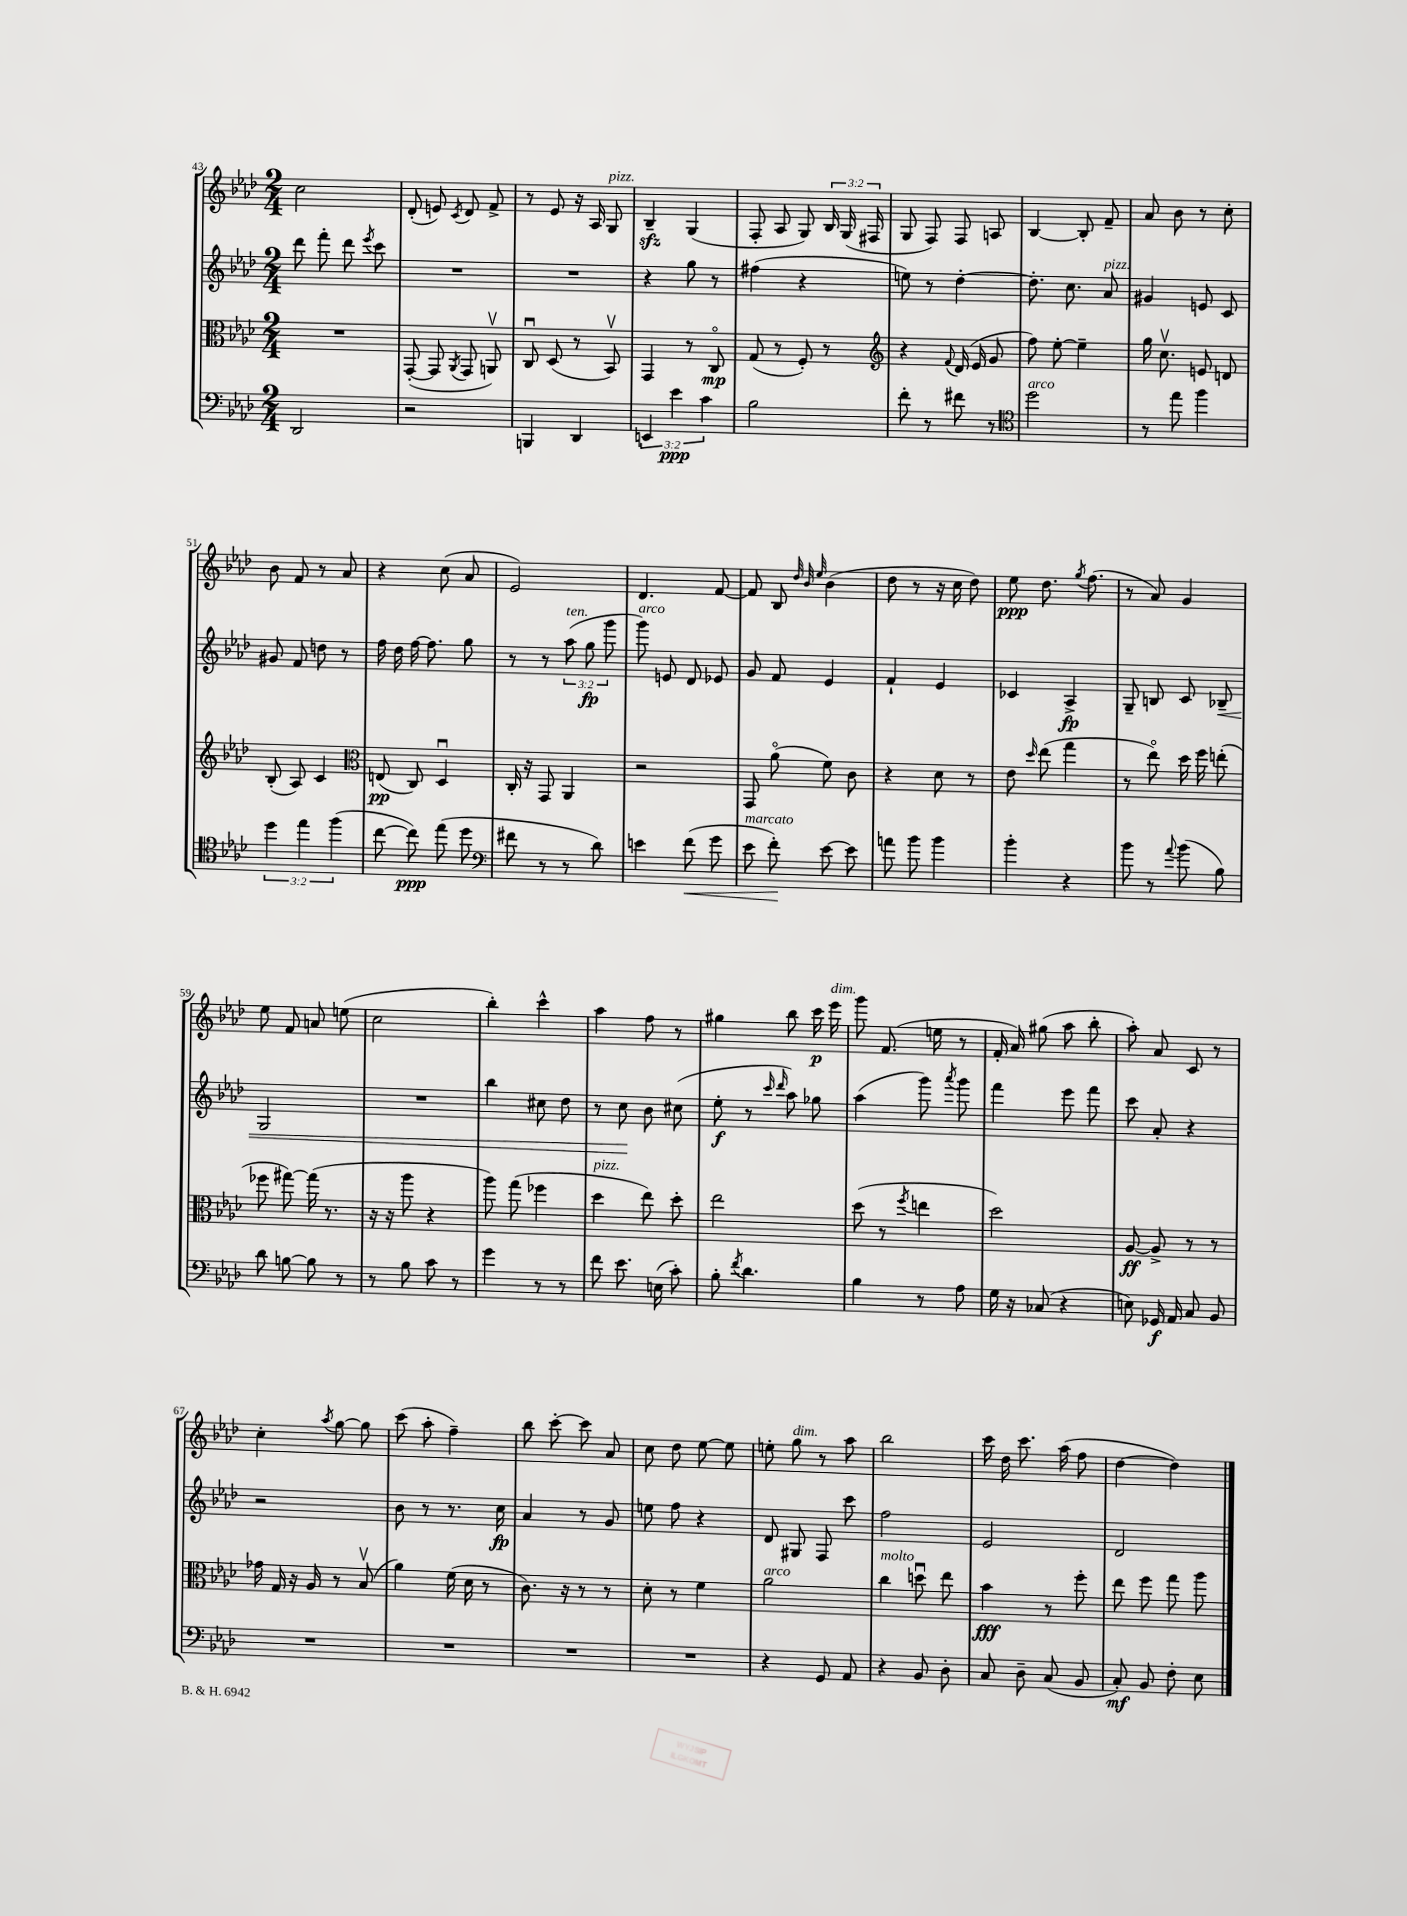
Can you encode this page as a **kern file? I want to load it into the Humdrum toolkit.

**kern	**kern	**kern	**kern
*staff4	*staff3	*staff2	*staff1
*clefF4	*clefC3	*clefG2	*clefG2
*k[b-e-a-d-]	*k[b-e-a-d-]	*k[b-e-a-d-]	*k[b-e-a-d-]
*M2/4	*M2/4	*M2/4	*M2/4
2DD-	2r	8ddd-	2cc
.	.	8fff'	.
.	.	8ddd-	.
.	.	8qeee-	.
.	.	8ccc	.
=	=	=	=
2r	([8GG'	2r	(8d-'
.	8GG]	.	8e)
.	8qAA-	.	8qc
.	8GG	.	8d-
.	8AAv)	.	8f^
=	=	=	=
4BBB	8Cu	2r	8r
.	(8D-	.	8e-
4DD-	8r	.	16r
.	.	.	16A-
.	8BB-v)	.	8G
=	=	=	=
6EE	4GG	4r	4B-~
6e-	.	.	.
.	8r	8gg	(4G
6c	.	.	.
.	8Co	8r	.
=	=	=	=
2B-	(8G	(4ff#	8F'
.	8r	.	8A-
.	8F')	4r	8G)
.	8r	.	24B-
.	.	.	(24G
.	.	.	24F#
=	=	=	=
*	*clefG2	*	*
8f'	4r	8ee)	8G
8r	.	8r	8F)
.	8qqf	.	.
8f#	(16d-	[4dd-'	8F
.	16e-	.	.
8r	8g	.	8A
=	=	=	=
*clefC4	*	*	*
2dd-	8ff)	8.dd-']	[4B-
.	[8ee-'	.	.
.	.	8.cc	.
.	4ee-~]	.	8B-']
.	.	8a-	8f~
=	=	=	=
8r	16gg	4g#	8a-
.	8.ccv	.	.
8ee-	.	.	8b-
4ff	8e	8e	8r
.	8d	8c	8cc'
=	=	=	=
6dd-	(8B-'	8g#	8b-
.	8A-)	8f	8f
6ee-	.	.	.
.	4c	8dd	8r
(6ff	.	.	.
.	.	8r	8a-
=	=	=	=
*	*clefC3	*	*
[8cc	(8E	16ff	4r
.	.	16dd-	.
8cc])	8C)	[16ff	.
.	.	8.ff]	.
(8ee-	4D-u	.	(8cc
8dd-	.	8gg	8a-
=	=	=	=
*clefF4	*	*	*
8f#	16C'	8r	2e-)
.	16r	.	.
8r	8GG	8r	.
8r	4AA-	(12aa-	.
.	.	12gg	.
8d-)	.	.	.
.	.	12ggg	.
=	=	=	=
4e	2r	8ggg)	4.d-
.	.	8e	.
(8f	.	8d-	.
8g	.	8e-	[8f
=	=	=	=
8e-	8GG	8g	8f]
8f')	(8a-o	8f	8B-
.	.	.	32qqdd-
.	.	.	32qqb-
.	.	.	32qqee-
[8e-	8f)	4e-	(4b-
8e-]	8c	.	.
=	=	=	=
8a	4r	4f`	8dd-
8b-	.	.	8r
4b-	8d-	4e-	16r
.	.	.	16cc
.	8r	.	8dd-)
=	=	=	=
4b-'	8e-	4c-	8ee-
.	16qqdd-	.	.
.	(8ee-	.	8.dd-
4r	4gg	4A-^	.
.	.	.	8qgg
.	.	.	(8.ff
=	=	=	=
8b-	8r	8G~	8r
8r	8ee-o)	8B	8a-)
8qqa-	.	.	.
(8b-	16dd-	8c	4g
.	16ff	.	.
8B-)	(8ee'	8B-~	.
=	=	=	=
8d-	8ff-	2G	8ee-
[8B	[8gg#)	.	8f
8B]	(16gg#]	.	8a
.	8.r	.	.
8r	.	.	(8ee
=	=	=	=
8r	16r	2r	2cc
.	16r	.	.
8B-	8aa-	.	.
8c	4r	.	.
8r	.	.	.
=	=	=	=
4g	8aa-)	4bb-	4bb-')
.	(8gg	.	.
8r	4ff-	8cc#	4ccc^^
8r	.	8dd-	.
=	=	=	=
8f	4dd-	8r	4aa-
8.e-	.	8cc	.
.	8ee-)	8b-	8ff
(16E	.	.	.
8c')	8dd-'	(8cc#	8r
=	=	=	=
8B-'	2ee-	8ee-'	4gg#
8qf	.	.	.
4.d-	.	8r	.
.	.	16qqccc	.
.	.	16qqddd-	.
.	.	8aa-)	8bb-
.	.	8gg-	16ccc
.	.	.	16eee-
=	=	=	=
4B-	(8dd-	(4aa-	8ggg
.	8r	.	(8.f
.	8qff	.	.
8r	4ee	8ggg)	.
.	.	.	16ee
.	.	8qaaa-	.
8A-	.	8ggg	8r
=	=	=	=
16G	2dd-)	4fff	16f'
16r	.	.	16a-)
(8C-	.	.	(8gg#
4r	.	8eee-	8aa-
.	.	8fff	8bb-'
=	=	=	=
8E)	[8A-	8ccc	8aa-')
16GG-	8A-^]	8a-'	8a-
16AA-	.	.	.
8C	8r	4r	8c
8BB-	8r	.	8r
=	=	=	=
2r	16g-	2r	4cc'
.	16G	.	.
.	16r	.	.
.	16A-	.	.
.	.	.	8qaa-
.	8r	.	[8gg
.	(8B-v	.	8gg]
=	=	=	=
2r	4a-)	8b-	(8ccc
.	.	8r	8aa-'
.	(16f	8.r	4ff~)
.	16d-	.	.
.	8r	.	.
.	.	16cc	.
=	=	=	=
2r	8.c)	4a-	8bb-
.	.	.	[8ccc'
.	16r	.	.
.	8r	8r	8ccc]
.	8r	8g	8a-
=	=	=	=
2r	8d-'	8ee	8cc
.	8r	8ff	8dd-
.	4f	4r	[8ee-
.	.	.	8ee-]
=	=	=	=
4r	2a-	8d-	8ee'
.	.	8G#	8gg
8GG	.	8F	8r
8AA-	.	8ccc	8aa-
=	=	=	=
4r	4cc	2ff	2bb-
8BB-	8ddu	.	.
8D-'	8ee-	.	.
=	=	=	=
8C	4b-	2e-	16ccc
.	.	.	16dd-
8D-~	.	.	8.ccc
(8C	8r	.	.
.	.	.	(16aa-
8BB-	8ff'	.	8ff
=	=	=	=
8C')	8ee-	2d-	[4dd-
8BB-	8ff	.	.
8F'	8gg	.	4dd-])
8E-	8aa-	.	.
==	==	==	==
*-	*-	*-	*-
